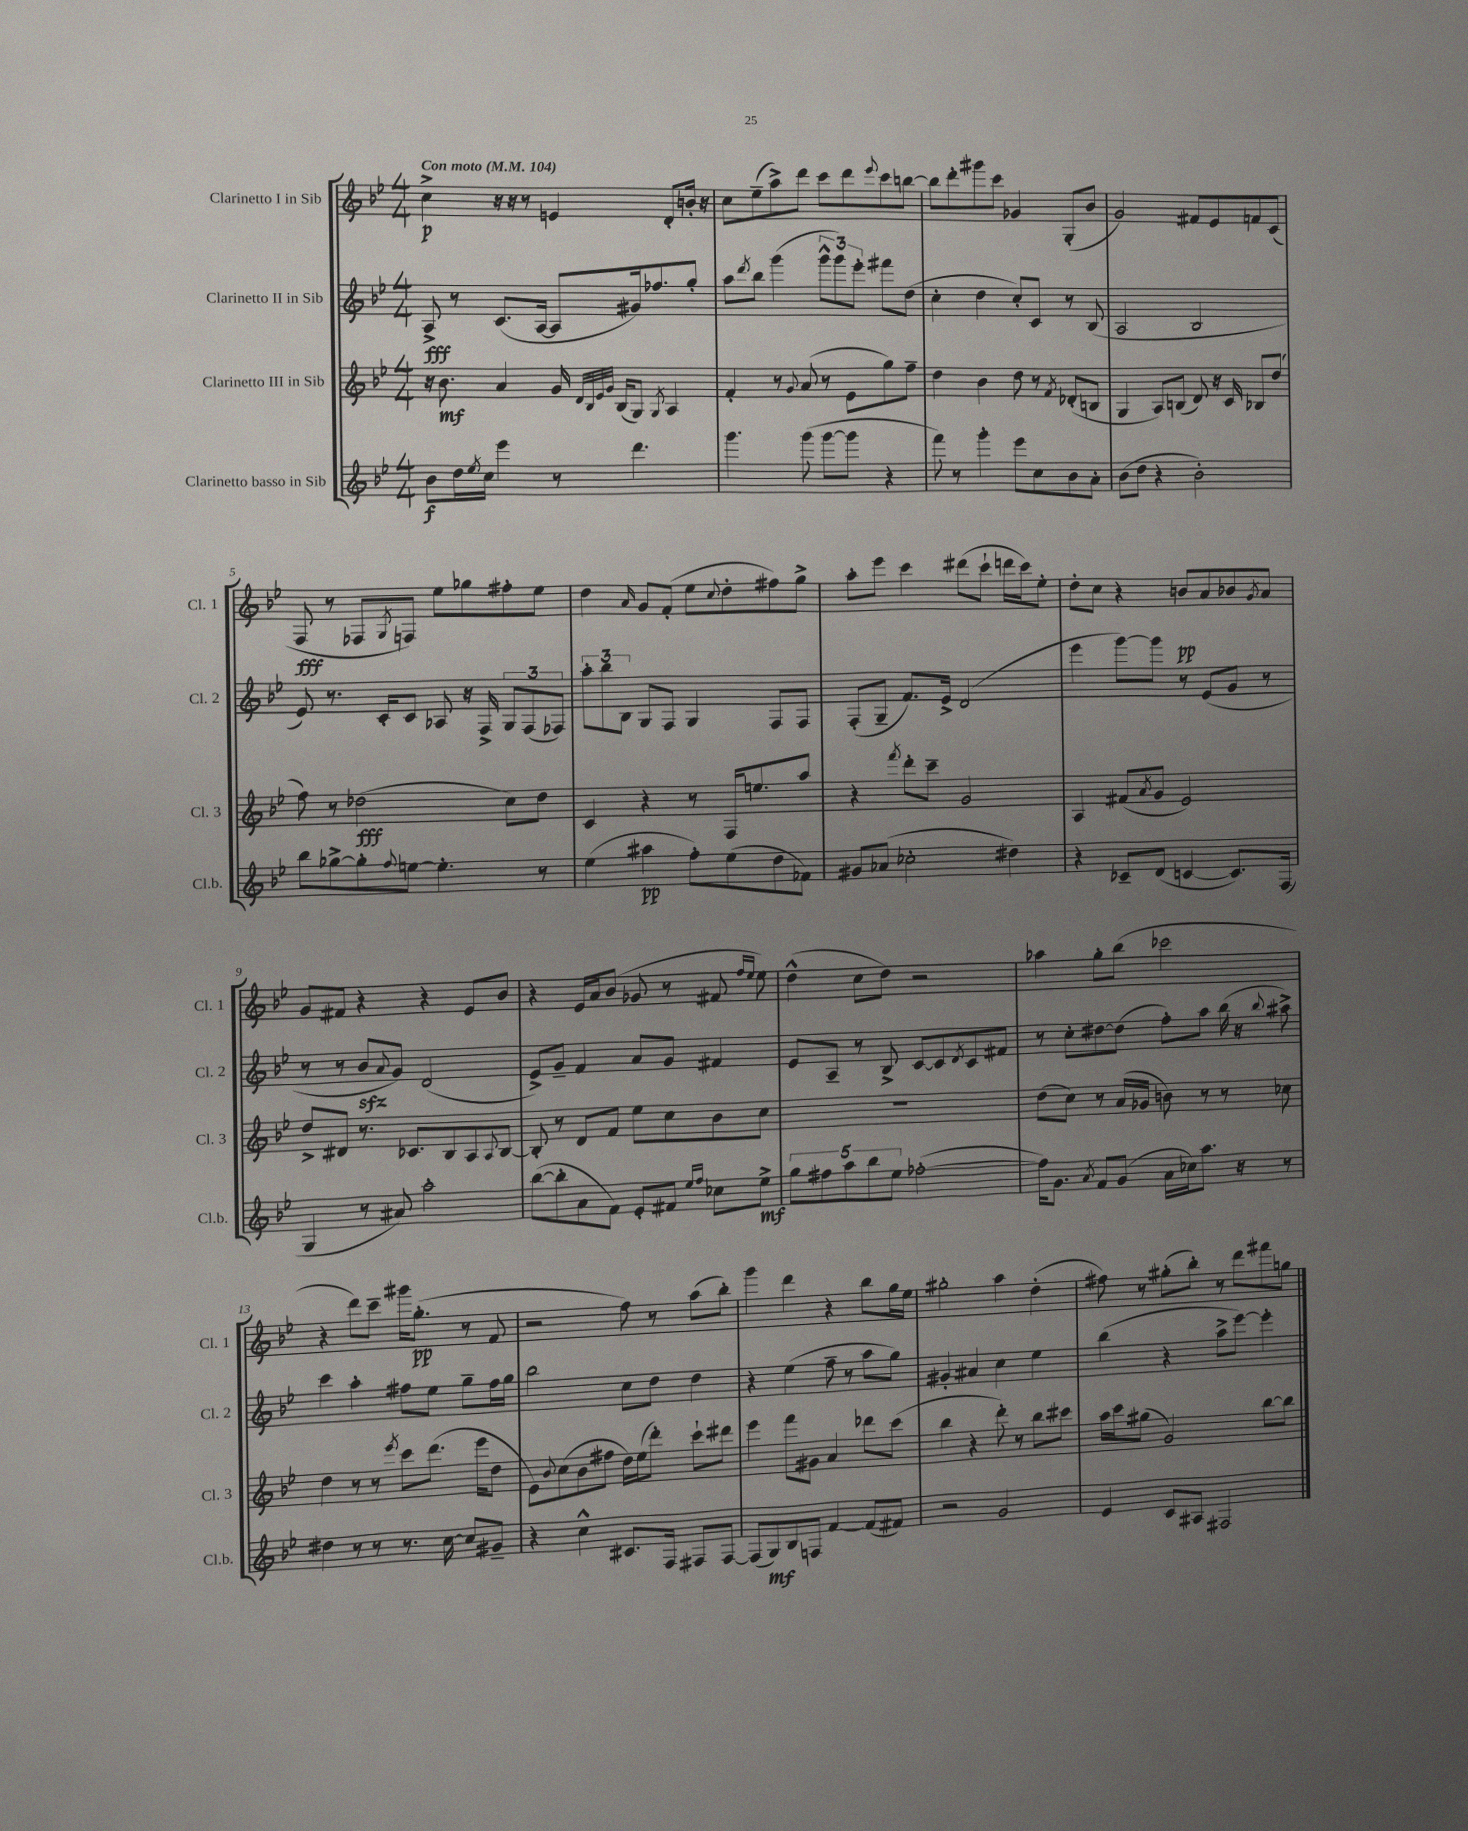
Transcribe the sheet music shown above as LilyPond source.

<<
\new StaffGroup <<
\new Staff = "s0" \with { instrumentName = "Clarinetto I in Sib" shortInstrumentName = "Cl. 1" } {
    \clef treble \key bes \major \numericTimeSignature \time 4/4 \tempo "Con moto" 4 = 104
    c''4->\p r16 r16 r8 e'4 d'8-. b'16-. r16 |
    c''8 ees''8--( a''8->) d'''8 c'''8 d'''8 \appoggiatura { ees'''8 } c'''8 b''8~ |
    b''8 d'''8-. gis'''8 c'''8 ges'4 g8-.( bes'8 |
    g'2) fis'8 ees'8 f'8 c'8( |
    f8\fff r8 fes8 \acciaccatura { g8 } f8) ees''8 ges''8 fis''8-. ees''8 |
    d''4 \grace { a'16 } g'8 f'8-.( ees''8 \appoggiatura { c''8 } d''8-. fis''8) g''8-> |
    a''8-. ees'''8 c'''4 dis'''8( c'''8-! d'''16 c'''16) ees''8-. |
    d''8-. c''8 r4 b'8\pp a'8 bes'8 \acciaccatura { g'8 } a'8 |
    g'8 fis'8 r4 r4 ees'8 bes'8 |
    r4 ees'16 a'16 bes'8( ges'8 r8 fis'8 \grace { f''16 ees''16 } ees''8) |
    d''4-^( c''8 d''8) r2 |
    aes''4 g''8-. bes''8( ces'''2 |
    r4 d'''8) c'''8-- gis'''16 g''8.-.\pp( r8 f'8 |
    r2 f''8) r8 a''8( bes''8-.) |
    g'''4 d'''4 r4 bes''8 g''16 ees''16 |
    gis''2-. a''4 d''4-.( |
    fis''8) r8 gis''8-.( bes''8-.) r8 d'''8 fis'''8 g''8 \bar "|." |
}
\new Staff = "s1" \with { instrumentName = "Clarinetto II in Sib" shortInstrumentName = "Cl. 2" } {
    \clef treble \key bes \major \numericTimeSignature \time 4/4
    a8->\fff r8 c'8.( a16~ a8 gis'16) fes''8. g''8-. |
    a''8 \acciaccatura { d'''8 } bes''8 g'''4( \tuplet 3/2 { g'''8-^ g'''8) ees'''8-. } fis'''8 d''8( |
    c''4-. d''4 c''8-.) c'8 r8 bes8( |
    a2 bes2 |
    ees'8) r8. c'16-. c'8 aes8 r16 f16-> \tuplet 3/2 { g8 f8( fes8) } |
    \tuplet 3/2 { a''8-. bes''8 bes8 } g8 f8 g4 f8 f8 |
    f8-.( g8-- f'8.) ees'16-> d'2( |
    ees'''4 g'''8~) g'''8 r8 ees'8( g'8 r8 |
    r8 r8 bes'8\sfz \appoggiatura { a'8 } g'8) d'2( |
    ees'8->) g'8-- f'4 a'8 g'8 fis'4 |
    ees'8 a8-- r8 bes8-> c'8~ c'8 \acciaccatura { d'8 } c'8 fis'8 |
    r8 c''8-. dis''8~ dis''8( f''8-.) a''8 bes''16( r16 \appoggiatura { bes''8 } ais''8->) |
    c'''4 a''4-. fis''8 ees''8 g''8-- fis''16 g''16 |
    bes''2 c''8 d''8 d''4 |
    r4 ees''4( f''8-- r8 a''8 g''8) |
    gis'4-. ais'4 c''4 ees''4 |
    bes''4( r4 a''8-> ees'''8~) ees'''4-. \bar "|." |
}
\new Staff = "s2" \with { instrumentName = "Clarinetto III in Sib" shortInstrumentName = "Cl. 3" } {
    \clef treble \key bes \major \numericTimeSignature \time 4/4
    r16 bes'8.\mf a'4 g'16 \grace { d'32 bes32 ees'32 g'32 } bes16( g8) \acciaccatura { g8 } a4 |
    f'4-. r8 \appoggiatura { g'8 } a'8( r8 ees'8 g''8) f''8-- |
    d''4 bes'4 d''8 r8 \acciaccatura { f'8 } des'8-.( b8 |
    g4 a8) b8( d'8) r16 c'16 bes8 d''8( |
    f''8) r8 des''2\fff( c''8) des''8 |
    c'4 r4 r8 f16 e''8. a''8 |
    r4 \acciaccatura { f'''8 } d'''8-. c'''8-- g'2 |
    a4 fis'8( \acciaccatura { a'8 } g'8 ees'2) |
    d''8-> dis'8 r8. ces'8. bes8 a8 \appoggiatura { a8 } bes8~ |
    bes8-. r8 d'8 f'8 ees''8 c''8 bes'8 c''8 |
    R1 |
    d''8( c''8) r8 a'16( ges'16 b'8) r8 r8 ces''8 |
    d''4 r8 r8 \acciaccatura { ees'''8 } c'''8 d'''8.( ees'''16 d''8 |
    ees'8) \appoggiatura { bes'8 } c''8( bes'8 fis''8 d''16) ees''16( d'''8-.) c'''8-! dis'''8 |
    ees'''4 f'''8 gis'8 a'4 des'''8 c'''8( |
    bes''4 r4 d'''8-.) r8 bes''8 cis'''8 |
    a''16 c'''16 gis''8( g'2) bes''8~ bes''8 \bar "|." |
}
\new Staff = "s3" \with { instrumentName = "Clarinetto basso in Sib" shortInstrumentName = "Cl.b." } {
    \clef treble \key bes \major \numericTimeSignature \time 4/4
    bes'8\f d''16 \acciaccatura { ees''8 } c''16 ees'''4 r8 d'''4. |
    g'''4. g'''8( g'''8~ g'''8 r4 |
    f'''8) r8 g'''4-. ees'''8 c''8 bes'8 a'8-. |
    bes'8( d''8 r4 bes'2-.) |
    bes''8 ges''8~-> ges''8-. \appoggiatura { f''8 } e''8~ e''4.-. r8 |
    ees''4( ais''4\pp f''8-.) ees''8( d''8 fes'8) |
    gis'8 aes'8( ces''2-. dis''4) |
    r4 ces'8-- d'8( c'4~ c'8.) f16( |
    g4 r8 ais'8) a''2-. |
    bes''8~( bes''8-. a'8 f'8) ees'8-. fis'8 \grace { ees''16 f''16 } ces''8 ees''8->\mf |
    \tuplet 5/4 { g''8 fis''8 a''8 bes''8 ees''8 } fes''2~-.( |
    fes''16) g'8. \acciaccatura { a'8 } f'8 g'8( a'16 ces''16) a''8. r16 r8 |
    dis''4 r8 r8 r8. c''16~ c''8 gis'8-- |
    r4 c''4-^ cis'8. f16 fis8 fis8~ |
    fis8( g8\mf) bes8 f8 f'4~ f'8( fis'8) |
    r2 g'2 |
    ees'4 c'8 ais8 fis2 \bar "|." |
}
>>
>>
